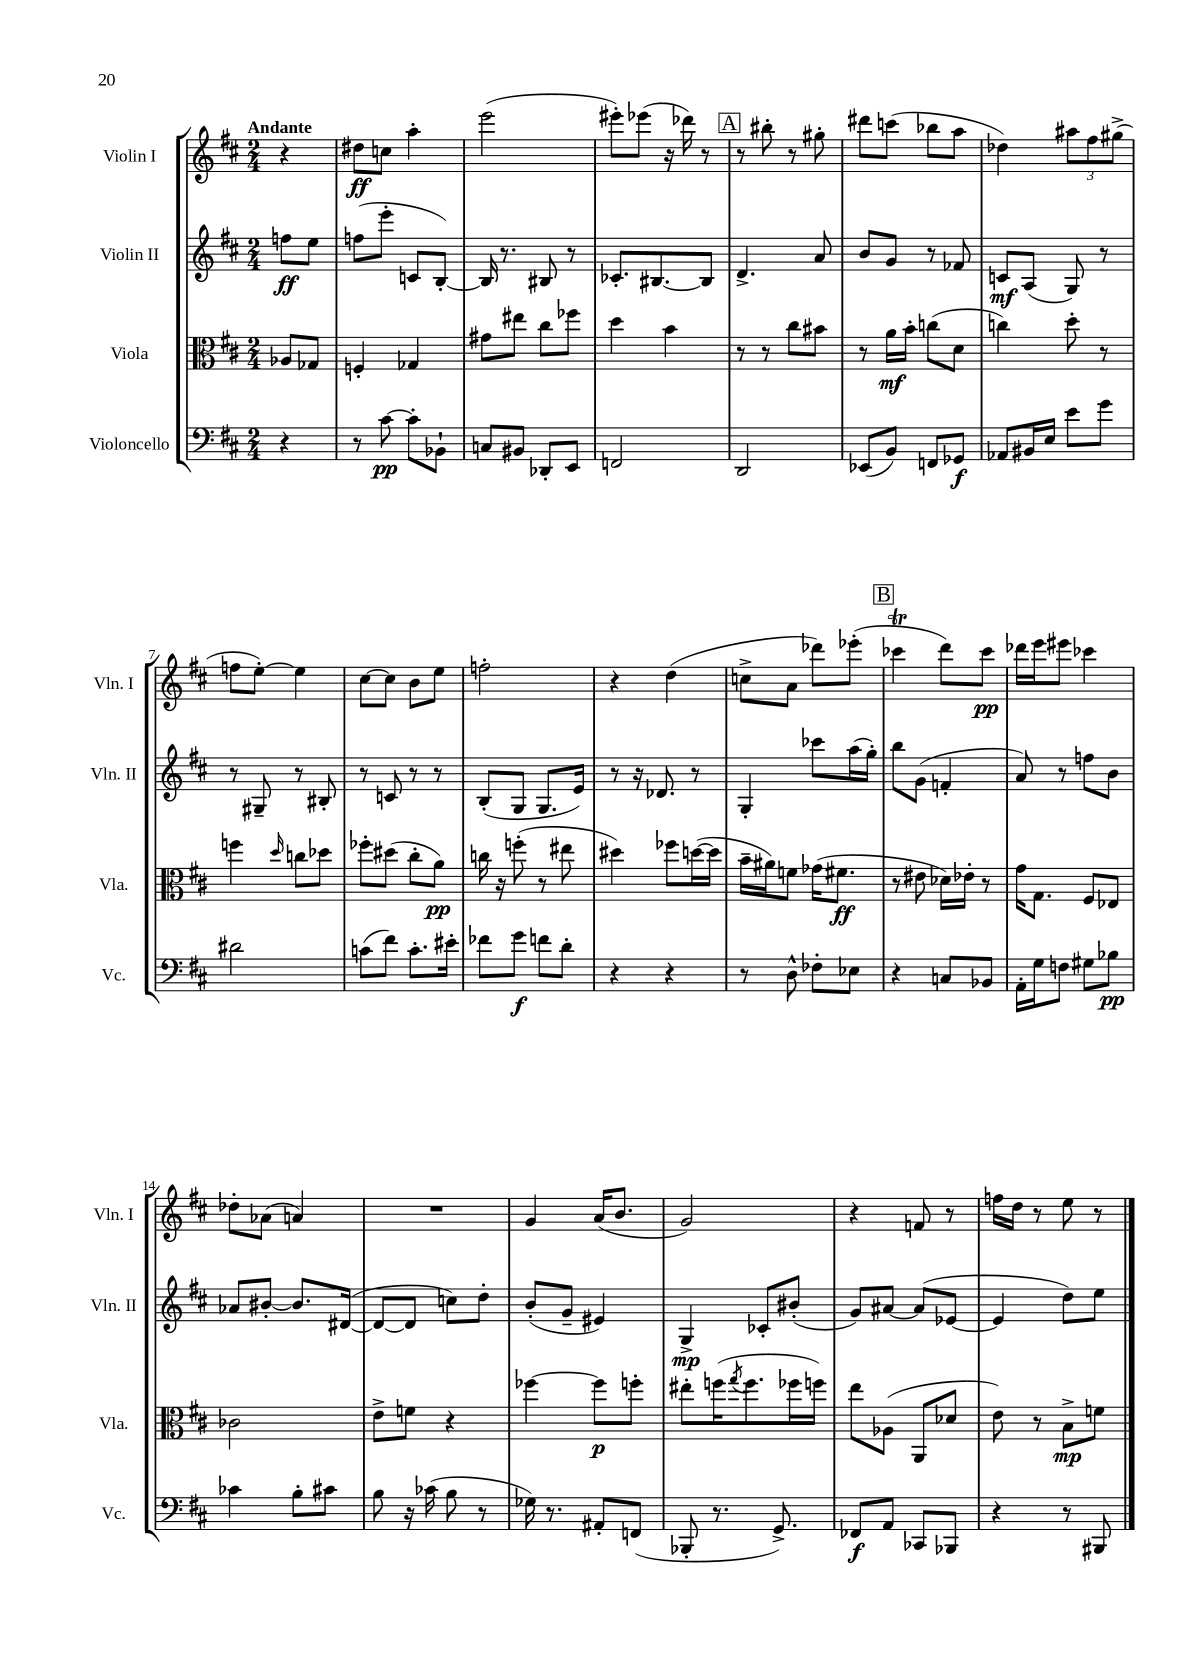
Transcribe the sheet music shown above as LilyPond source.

<<
\new StaffGroup <<
\new Staff = "s0" \with { instrumentName = "Violin I" shortInstrumentName = "Vln. I" } {
    \clef treble \key d \major \numericTimeSignature \time 2/4 \partial 4 \tempo "Andante"
    r4 |
    dis''8\ff c''8 a''4-. |
    e'''2( |
    eis'''8-.) ees'''8( r16 des'''16) r8 |
    \mark \markup { \box "A" } r8 bis''8-. r8 gis''8-. |
    dis'''8 c'''8( bes''8 a''8 |
    des''4) \tuplet 3/2 { ais''8 fis''8 gis''8->( } |
    f''8 e''8~-.) e''4 |
    cis''8~ cis''8 b'8 e''8 |
    f''2-. |
    r4 d''4( |
    c''8-> a'8 des'''8) ees'''8-.( |
    \mark \markup { \box "B" } ces'''4\trill d'''8) ces'''8\pp |
    des'''16 e'''16 eis'''8 ces'''4 |
    des''8-. aes'8( a'4) |
    R2 |
    g'4 a'16( b'8. |
    g'2) |
    r4 f'8 r8 |
    f''16 d''16 r8 e''8 r8 \bar "|." |
}
\new Staff = "s1" \with { instrumentName = "Violin II" shortInstrumentName = "Vln. II" } {
    \clef treble \key d \major \numericTimeSignature \time 2/4 \partial 4
    f''8\ff e''8 |
    f''8( e'''8-. c'8 b8~-.) |
    b16 r8. bis8 r8 |
    ces'8.-. bis8.~ bis8 |
    \mark \markup { \box "A" } d'4.-> a'8 |
    b'8 g'8 r8 fes'8 |
    c'8\mf a8( g8) r8 |
    r8 gis8-- r8 bis8-. |
    r8 c'8 r8 r8 |
    b8-.( g8 g8. e'16) |
    r8 r16 des'8. r8 |
    g4-. ces'''8 a''16( g''16-.) |
    \mark \markup { \box "B" } b''8 g'8( f'4-. |
    a'8) r8 f''8 b'8 |
    aes'8 bis'8~-. bis'8. dis'16~( |
    dis'8~ dis'8 c''8) d''8-. |
    b'8-.( g'8-- eis'4) |
    g4->\mp ces'8-. bis'8-.( |
    g'8) ais'8~ ais'8( ees'8~ |
    ees'4 d''8) e''8 \bar "|." |
}
\new Staff = "s2" \with { instrumentName = "Viola" shortInstrumentName = "Vla." } {
    \clef alto \key d \major \numericTimeSignature \time 2/4 \partial 4
    aes8 ges8 |
    f4-. ges4 |
    gis'8 eis''8 cis''8 fes''8 |
    d''4 b'4 |
    \mark \markup { \box "A" } r8 r8 cis''8 bis'8 |
    r8 a'16\mf b'16-. c''8( d'8 |
    c''4) d''8-. r8 |
    f''4 \grace { d''16 } c''8 des''8 |
    fes''8-. dis''8( cis''8-. a'8\pp) |
    c''16 r16 f''8-.( r8 eis''8 |
    dis''4) fes''8 d''16~( d''16 |
    b'16-- ais'16) f'8 ges'16( fis'8.\ff |
    \mark \markup { \box "B" } r8 eis'8 des'16) ees'16-. r8 |
    g'16 g8. fis8 ees8 |
    ces'2 |
    e'8-> f'8 r4 |
    fes''4~ fes''8\p f''8-. |
    eis''8-. f''16( \acciaccatura { g''8 } f''8. fes''16 f''16) |
    e''8 aes8( a,8 des'8 |
    e'8) r8 b8->\mp f'8 \bar "|." |
}
\new Staff = "s3" \with { instrumentName = "Violoncello" shortInstrumentName = "Vc." } {
    \clef bass \key d \major \numericTimeSignature \time 2/4 \partial 4
    r4 |
    r8 cis'8~\pp cis'8-. bes,8-! |
    c8 bis,8 des,8-. e,8 |
    f,2 |
    \mark \markup { \box "A" } d,2 |
    ees,8( b,8) f,8 ges,8\f |
    aes,8 bis,16 e16 e'8 g'8 |
    dis'2 |
    c'8( fis'8) c'8.-. eis'16-. |
    fes'8 g'8\f f'8 d'8-. |
    r4 r4 |
    r8 d8-^ fes8-. ees8 |
    \mark \markup { \box "B" } r4 c8 bes,8 |
    a,16-. g16 f8 gis8 bes8\pp |
    ces'4 b8-. cis'8 |
    b8 r16 ces'16( b8 r8 |
    ges16) r8. ais,8-. f,8( |
    bes,,8-. r8. g,8.->) |
    fes,8\f a,8 ces,8 bes,,8 |
    r4 r8 bis,,8 \bar "|." |
}
>>
>>
